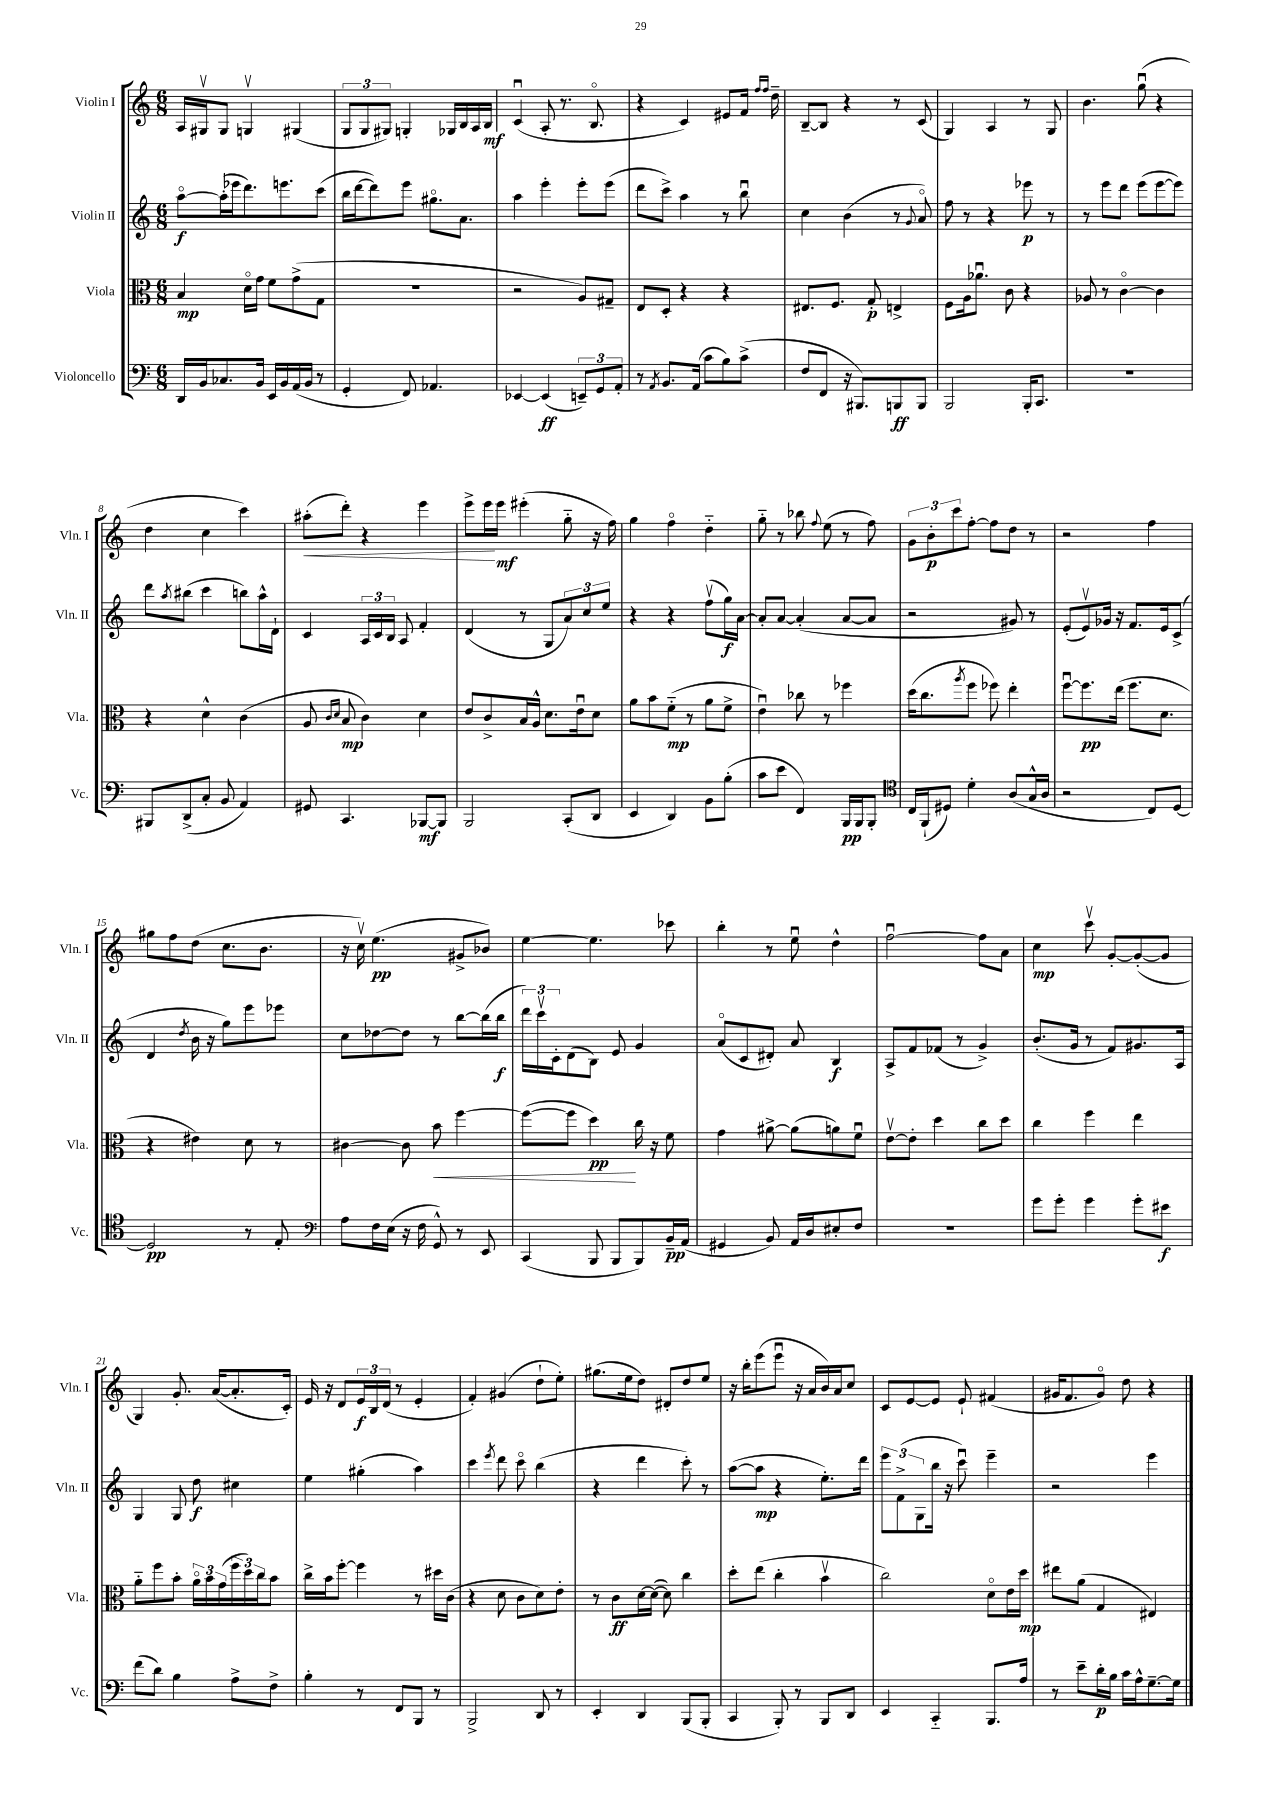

**kern	**dynam	**kern	**dynam	**kern	**dynam	**kern	**dynam
*part4	*part4	*part3	*part3	*part2	*part2	*part1	*part1
*staff4	*staff4	*staff3	*staff3	*staff2	*staff2	*staff1	*staff1
*I"Violoncello	*	*I"Viola	*	*I"Violin II	*	*I"Violin I	*
*I'Vc.	*	*I'Vla.	*	*I'Vln. II	*	*I'Vln. I	*
*clefF4	*	*clefC3	*	*clefG2	*	*clefG2	*
*k[]	*	*k[]	*	*k[]	*	*k[]	*
*M6/8	*	*M6/8	*	*M6/8	*	*M6/8	*
=1	=1	=1	=1	=1	=1	=1	=1
16DD/LL	.	4B/	mp	[8aa\L	f	16A/LL	.
16BB/J	.	.	.	.	.	16G#Xv/J	.
8.C-X/	.	.	.	(16aa'\L]	.	8G#/J	.
.	.	.	.	16eee-X\J	.	.	.
.	.	16d\LL	.	8.ddd\)	.	4Gnv/	.
16BB/Jk	.	16g\JJ	.	.	.	.	.
16EE/LL	.	8f\L	.	.	.	.	.
16BB/	.	.	.	8.eeen\	.	.	.
(16AA/	.	(8g^\	.	.	.	(4G#X/	.
16BB/JJ	.	.	.	.	.	.	.
8r	.	8G\J	.	(8ccc\J	.	.	.
=2	=2	=2	=2	=2	=2	=2	=2
4GG'/	.	2.r	.	16bb\LL	.	12G/L	.
.	.	.	.	[16ddd\J	.	.	.
.	.	.	.	.	.	12G/	.
.	.	.	.	8ddd\])	.	.	.
.	.	.	.	.	.	12G#X/J)	.
8FF/)	.	.	.	8eee\J	.	4Gn'/	.
4.AA-X/	.	.	.	8.gg#X\L	.	.	.
.	.	.	.	.	.	16G-X/LL	.
.	.	.	.	8.a\J	.	16B/	.
.	.	.	.	.	.	16A/	.
.	.	.	.	.	.	16B/JJ	mf
=3	=3	=3	=3	=3	=3	=3	=3
[4EE-X/	.	2r	.	4aa\	.	(4cu/	.
(4EE-/]	ff	.	.	4eee'\	.	8A'/	.
.	.	.	.	.	.	8.r	.
12EEn~/L)	.	8A/L)	.	8eee'\L	.	.	.
.	.	.	.	.	.	8.B/	.
12GG/	.	.	.	.	.	.	.
.	.	8G#X~/J	.	(8eee\J	.	.	.
12AA'/J	.	.	.	.	.	.	.
=4	=4	=4	=4	=4	=4	=4	=4
8r	.	8E/L	.	8ddd\L	.	4r	.
8qAA/	.	.	.	.	.	.	.
8.BB/L	.	8D'/J	.	8ccc^\J)	.	.	.
.	.	4r	.	4aa\	.	4c/)	.
(16AA/Jk	.	.	.	.	.	.	.
8c\L	.	.	.	.	.	.	.
8B\)	.	4r	.	8r	.	8e#X/L	.
(8c^\J	.	.	.	8bbu\	.	16f/Jk	.
.	.	.	.	.	.	16qqff/LL	.
.	.	.	.	.	.	16qqff/JJ	.
.	.	.	.	.	.	16dd~\	.
=5	=5	=5	=5	=5	=5	=5	=5
8F/L	.	8.E#X/L	.	4cc\	.	[8B~/L	.
8FF/J	.	.	.	.	.	8B/J]	.
.	.	8.F/J	.	.	.	.	.
16r	.	.	.	(4b\	.	4r	.
8.BBB#X/L)	.	.	.	.	.	.	.
.	.	8G'/	p	.	.	.	.
8BBBn/	ff	4En^/	.	8r	.	8r	.
.	.	.	.	8qqg/	.	.	.
8BBB/J	.	.	.	8a/)	.	(8c/	.
=6	=6	=6	=6	=6	=6	=6	=6
2BBB/	.	8F\L	.	8ff\	.	4G/)	.
.	.	16A\k	.	8r	.	.	.
.	.	8.a-Xu\J	.	.	.	.	.
.	.	.	.	4r	.	4A/	.
.	.	8c\	.	.	.	.	.
16BBB'/KL	.	4r	.	8eee-X\	p	8r	.
8.CC/J	.	.	.	.	.	.	.
.	.	.	.	8r	.	8G/	.
=7	=7	=7	=7	=7	=7	=7	=7
2.r	.	8A-X/	.	8r	.	4.b\	.
.	.	8r	.	8eee\L	.	.	.
.	.	[4c\	.	8ddd\J	.	.	.
.	.	.	.	(8eee\L	.	(8ggu\	.
.	.	4c\]	.	[8eee\	.	4r	.
.	.	.	.	8eee\J])	.	.	.
!!LO:LB:g=z
=8	=8	=8	=8	=8	=8	=8	=8
8BBB#X/L	.	4r	.	8ddd\L	.	4dd\	.
.	.	.	.	8qaa/	.	.	.
(8DD^/	.	.	.	(8bb#X\J	.	.	.
8C'/J	.	4d^^\	.	4ccc\	.	4cc\	.
8BB/	.	.	.	.	.	.	.
4AA/)	.	(4c\	.	8bbn\L)	.	4ccc\)	.
.	.	.	.	16aa^^\L	.	.	.
.	.	.	.	16d`\JJ	.	.	.
=9	=9	=9	=9	=9	=9	=9	=9
!	!	!	!	!	!	!	!LO:HP:b
8GG#X/	.	8A/	.	4c/	.	(8aa#X'\L	<
.	.	16qqc/LL	.	.	.	.	.
.	.	16qqd/JJ	.	.	.	.	.
4.CC/	.	8B/	mp	.	.	8ddd'\J)	.
.	.	4c\)	.	24A/LL	.	4r	.
.	.	.	.	24c/	.	.	.
.	.	.	.	24B/JJ	.	.	.
.	.	.	.	8A/	.	.	.
[8BBB-X/L	mf	4d\	.	4f'/	.	4eee\	.
8BBB-/J]	.	.	.	.	.	.	.
=10	=10	=10	=10	=10	=10	=10	=10
2BBB/	.	8e/L	.	(4d/	.	8eee^\L	.
.	.	8c^/	.	.	.	16eee\L	.
.	.	.	.	.	.	16eee\JJ	[ mf
.	.	16B/L	.	8r	.	(4eee#X'\	.
.	.	16A^^/JJ	.	.	.	.	.
.	.	8.d\L	.	8G/L	.	.	.
(8CC'/L	.	.	.	12a/)	.	8gg\	.
.	.	16eu\k	.	.	.	.	.
.	.	.	.	12cc/	.	.	.
8DD/J	.	8d\J	.	.	.	16r	.
.	.	.	.	12ee/J	.	.	.
.	.	.	.	.	.	16ff\)	.
=11	=11	=11	=11	=11	=11	=11	=11
4EE/	.	8a\L	.	4r	.	4gg\	.
.	.	8b\	.	.	.	.	.
4DD/)	.	(8f\J	mp	4r	.	4ff\	.
.	.	8r	.	.	.	.	.
8BB\L	.	8a\L	.	(8ffv\L	.	4dd\	.
(8B'\J	.	8f^\J	.	16gg\L)	f	.	.
.	.	.	.	[16a\JJ	.	.	.
=12	=12	=12	=12	=12	=12	=12	=12
8c\L	.	4eu\)	.	8a'/L]	.	8gg\	.
8e\J	.	.	.	[8a/J	.	8r	.
4FF/)	.	8cc-X\	.	(4a'/]	.	8bb-X\	.
.	.	.	.	.	.	8qqff/	.
.	.	8r	.	.	.	(8ee\	.
16BBB/LL	pp	4ff-X\	.	[8a/L	.	8r	.
16BBB/J	.	.	.	.	.	.	.
8BBB'/J	.	.	.	8a/J]	.	8ff\)	.
=13	=13	=13	=13	=13	=13	=13	=13
*clefC4	*	*	*	*	*	*	*
16C/LL	.	(16dd\KL	.	2r	.	12g\L	.
(16FF`/J	.	8.cc\	.	.	.	.	.
.	.	.	.	.	.	12b'\	p
8D#X/J)	.	.	.	.	.	.	.
.	.	.	.	.	.	12ccc\	.
.	.	8qaa/	.	.	.	.	.
4d'\	.	8ff\J	.	.	.	[8ff'\J	.
.	.	8ff-X\)	.	.	.	8ff\L]	.
(8A/L	.	4ee'\	.	8g#X/)	.	8dd\J	.
16G^^/L	.	.	.	8r	.	8r	.
16A/JJ	.	.	.	.	.	.	.
=14	=14	=14	=14	=14	=14	=14	=14
2r	.	[8ffu\L	.	(8e'/L	.	2r	.
.	.	8.ff\]	pp	8ev/)	.	.	.
.	.	.	.	16g-X/Jk	.	.	.
.	.	(16ee\Jk	.	16r	.	.	.
.	.	8.ff\L	.	8.f/L	.	.	.
8C/L)	.	.	.	.	.	4ff\	.
.	.	8.d\J	.	16e/k	.	.	.
[8D/J	.	.	.	(8c^/J	.	.	.
!!LO:LB:g=z
=15	=15	=15	=15	=15	=15	=15	=15
2D/]	pp	4r	.	4d/	.	8gg#X\L	.
.	.	.	.	.	.	8ff\	.
.	.	.	.	8qdd/	.	.	.
.	.	4e#X\)	.	16b\	.	(8dd\J	.
.	.	.	.	16r	.	.	.
.	.	.	.	8gg\L)	.	8.cc\L	.
8r	.	8d\	.	8eee\	.	.	.
.	.	.	.	.	.	8.b\J	.
8E'/	.	8r	.	8eee-X\J	.	.	.
=16	=16	=16	=16	=16	=16	=16	=16
*clefF4	*	*	*	*	*	*	*
8A\L	.	[4c#X\	.	8cc\L	.	16r	.
.	.	.	.	.	.	16ccv\)	.
16F\L	.	.	.	[8dd-X\	.	(4.ee\	pp
(16E\JJ	.	.	.	.	.	.	.
16r	.	8c#\]	.	8dd-\J]	.	.	.
16F\	.	.	.	.	.	.	.
!	!	!	!LO:HP:b	!	!	!	!
8GG^^/)	.	8b\	<	8r	.	.	.
8r	.	[4ff\	.	[8bb\L	.	8g#X^/L	.
8EE/	.	.	.	(16bb\L]	.	8b-X/J)	.
.	.	.	.	16bb\JJ	f	.	.
=17	=17	=17	=17	=17	=17	=17	=17
(4CC/	.	(8ff\L_	.	24ddd\LL)	.	[4ee\	.
.	.	.	.	24cccv\	.	.	.
.	.	.	.	24c'\J	.	.	.
.	.	8ff\J]	.	(8d\	.	.	.
8BBB/	.	4dd\)	pp	8B\J)	.	4.ee\]	.
8BBB/L	.	.	.	8e/	.	.	.
8BBB/)	.	16cc\	[	4g/	.	.	.
.	.	16r	.	.	.	.	.
16BB~/L	pp	8f\	.	.	.	8ccc-X\	.
(16AA/JJ	.	.	.	.	.	.	.
=18	=18	=18	=18	=18	=18	=18	=18
4GG#X/	.	4g\	.	(8a/L	.	4bb'\	.
.	.	.	.	8c/	.	.	.
8BB/)	.	[8a#X^\	.	8d#X'/J)	.	8r	.
16AA/LL	.	(8a#\L]	.	8a/	.	8eeu\	.
16D/J	.	.	.	.	.	.	.
8E#X'/	.	8an\)	.	4B/	f	4dd^^\	.
8F/J	.	8fu\J	.	.	.	.	.
=19	=19	=19	=19	=19	=19	=19	=19
2.r	.	[8ev\L	.	8A^/L	.	[2ffu\	.
.	.	8e'\J]	.	8f/	.	.	.
.	.	4dd\	.	(8f-X/J	.	.	.
.	.	.	.	8r	.	.	.
.	.	8cc\L	.	4g^/)	.	8ff\L]	.
.	.	8dd\J	.	.	.	8a\J	.
=20	=20	=20	=20	=20	=20	=20	=20
8g\L	.	4cc\	.	(8.b'/L	.	4cc\	mp
8g'\J	.	.	.	.	.	.	.
.	.	.	.	16g/Jk	.	.	.
4g\	.	4ff\	.	8r	.	8cccv\	.
.	.	.	.	8f/L)	.	[8g'/L	.
8g'\L	.	4ee\	.	8.g#X/	.	(8g'/_	.
8e#X\J	f	.	.	.	.	8g/J]	.
.	.	.	.	16A/Jk	.	.	.
!!LO:LB:g=z
=21	=21	=21	=21	=21	=21	=21	=21
(8f\L	.	8a\L	.	4G/	.	4G/)	.
8d\J)	.	8ff\	.	.	.	.	.
4B\	.	8b'\J	.	8G/	.	8.g'/	.
.	.	24a\LL	.	8dd\	f	.	.
.	.	24b\	.	.	.	.	.
.	.	.	.	.	.	([16a/KL	.
.	.	(24g\	.	.	.	.	.
8A^\L	.	24ff\	.	4cc#X\	.	8.a'/]	.
.	.	24dd\)	.	.	.	.	.
.	.	24cc\J	.	.	.	.	.
8F^\J	.	8b\J	.	.	.	.	.
.	.	.	.	.	.	16c'/Jk)	.
=22	=22	=22	=22	=22	=22	=22	=22
4B'\	.	16cc^\LL	.	4ee\	.	16e/	.
.	.	16b\J	.	.	.	16r	.
.	.	[8ff'\J	.	.	.	8d/L	.
8r	.	4ff\]	.	(4gg#X'\	.	24e/L	f
.	.	.	.	.	.	24B/	.
.	.	.	.	.	.	(24d/JJ	.
8FF/L	.	.	.	.	.	8r	.
8BBB/J	.	8r	.	4aa\)	.	4e'/	.
8r	.	16dd#X\LL	.	.	.	.	.
.	.	(16c\JJ	.	.	.	.	.
=23	=23	=23	=23	=23	=23	=23	=23
2BBB^/	.	4r	.	4ccc\	.	4f'/)	.
.	.	.	.	8qeee/	.	.	.
.	.	8d\	.	8ddd\	.	(4g#X/	.
.	.	8c\L	.	8ccc\	.	.	.
8DD/	.	8d\)	.	(4bb\	.	8dd`\L	.
8r	.	8e'\J	.	.	.	8ee'\J)	.
=24	=24	=24	=24	=24	=24	=24	=24
4EE'/	.	8r	.	4r	.	(8.gg#X\L	.
.	.	8c\L	ff	.	.	.	.
.	.	.	.	.	.	16ee\k	.
4DD/	.	[16d\L	.	4ddd\	.	8dd\J)	.
.	.	(16d\JJ_	.	.	.	.	.
.	.	8d\])	.	.	.	8d#X'/L	.
(8BBB/L	.	4cc\	.	8ccc'\)	.	8dd/	.
8BBB'/J	.	.	.	8r	.	8ee/J	.
=25	=25	=25	=25	=25	=25	=25	=25
4CC/	.	8dd'\L	.	([8aa\L	.	16r	.
.	.	.	.	.	.	16bb'\KL	.
.	.	(8ee\J	.	8aa\J]	mp	(8eee\	.
8BBB'/)	.	4cc'\	.	4r	.	8eeeu\J	.
8r	.	.	.	.	.	16r	.
.	.	.	.	.	.	16a/LL	.
8BBB/L	.	4bv\	.	8.ee'\L)	.	16b/)	.
.	.	.	.	.	.	16a/J	.
8DD/J	.	.	.	.	.	8cc/J	.
.	.	.	.	16ddd\Jk	.	.	.
=26	=26	=26	=26	=26	=26	=26	=26
4EE/	.	2cc\)	.	12eee\L	.	8c/L	.
.	.	.	.	(12f^\	.	.	.
.	.	.	.	.	.	[8e/	.
.	.	.	.	12G\	.	.	.
4CC/	.	.	.	16bb\Jk	.	8e/J]	.
.	.	.	.	16r	.	.	.
.	.	.	.	8cccu\)	.	8e`/	.
8.BBB/L	.	8d\L	.	4eee~\	.	(4f#X/	.
.	.	16e\L	.	.	.	.	.
16A/Jk	.	16dd\JJ	mp	.	.	.	.
=27	=27	=27	=27	=27	=27	=27	=27
8r	.	8ee#X\L	.	2r	.	16g#X/KL	.
.	.	.	.	.	.	8.f/	.
8e~\L	.	(8a\J	.	.	.	.	.
16d'\L	p	4G/	.	.	.	8g#/J)	.
16B\JJ	.	.	.	.	.	.	.
16c\LL	.	.	.	.	.	8dd\	.
16A^^\J	.	.	.	.	.	.	.
[8.G~\	.	4E#X/)	.	4eee\	.	4r	.
16G\Jk]	.	.	.	.	.	.	.
==	==	==	==	==	==	==	==
*-	*-	*-	*-	*-	*-	*-	*-
